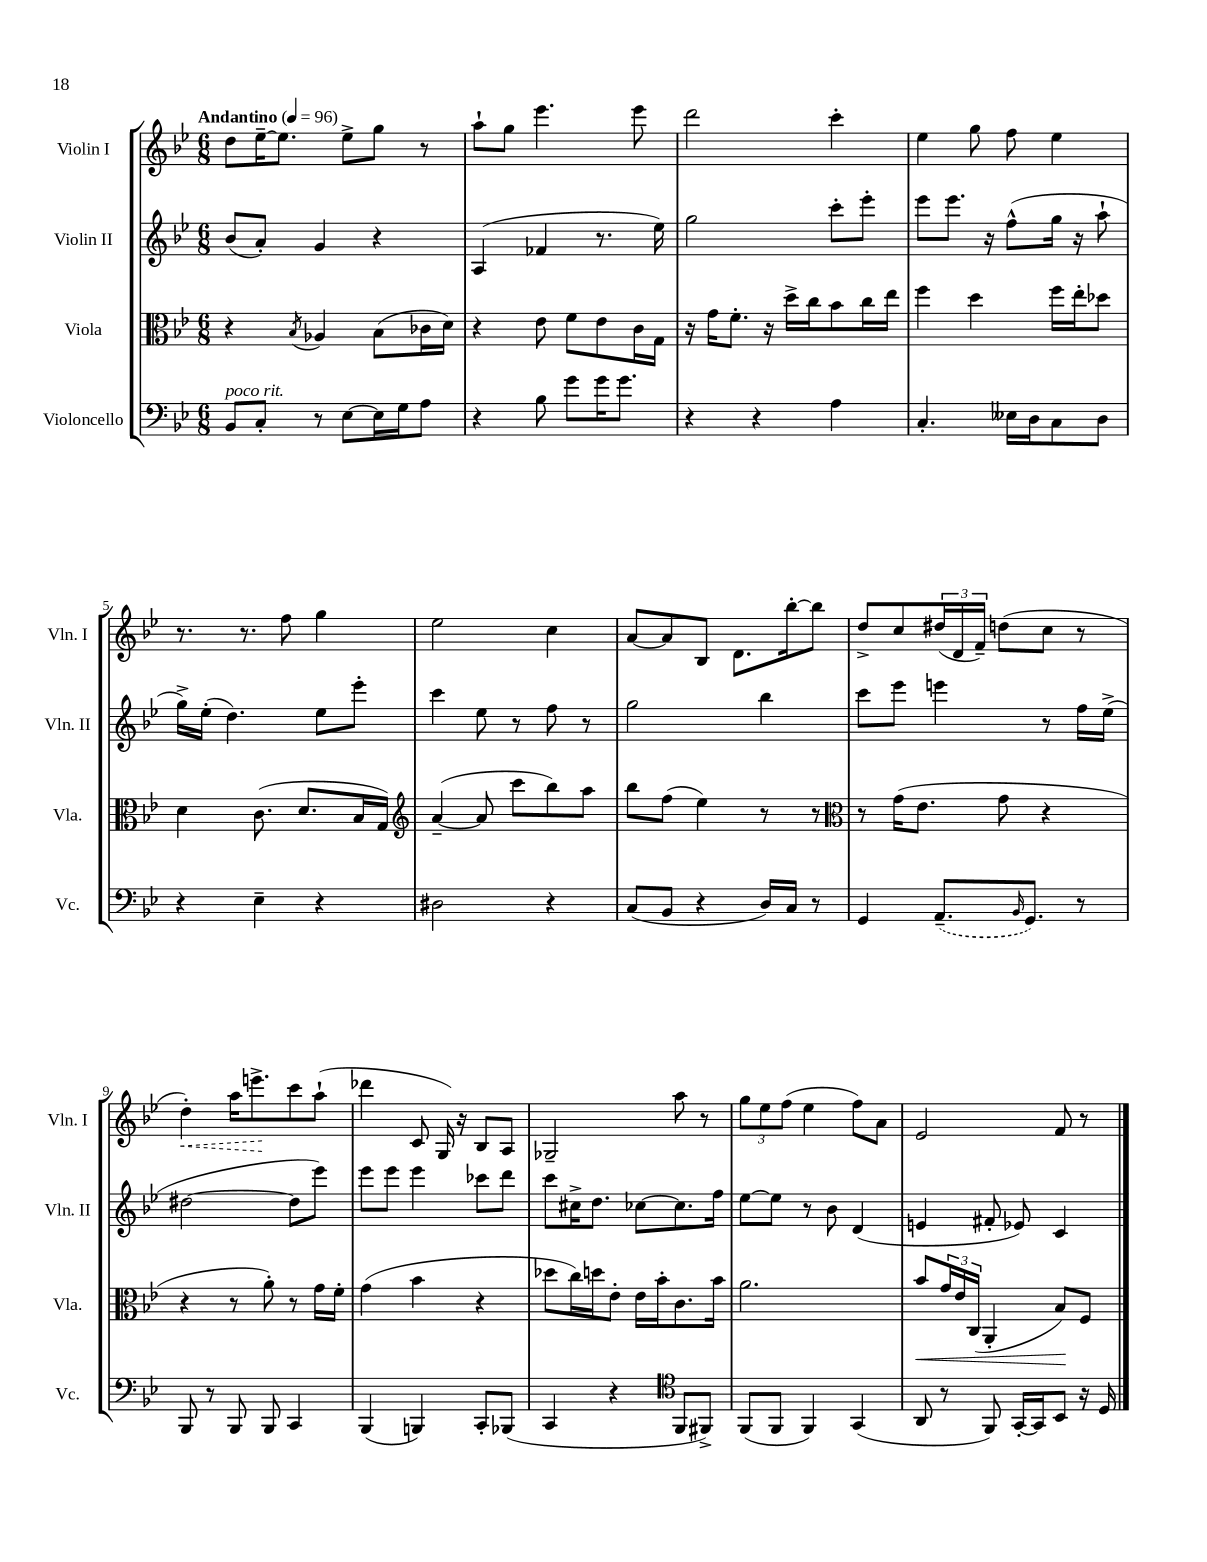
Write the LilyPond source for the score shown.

<<
\new StaffGroup <<
\new Staff = "s0" \with { instrumentName = "Violin I" shortInstrumentName = "Vln. I" } {
    \clef treble \key bes \major \numericTimeSignature \time 6/8 \tempo "Andantino" 4 = 96
    d''8 ees''16~-- ees''8. ees''8-> g''8 r8 |
    a''8-! g''8 ees'''4. ees'''8 |
    d'''2 c'''4-. |
    ees''4 g''8 f''8 ees''4 |
    r8. r8. f''8 g''4 |
    ees''2 c''4 |
    a'8~ a'8 bes8 d'8. bes''16~-. bes''8 |
    d''8-> c''8 \tuplet 3/2 { dis''16( d'16 f'16--) } d''8( c''8 r8 |
    \once \override Hairpin.style = #'dashed-line d''4-.\<) a''16 e'''8.->\! c'''8 a''8-!( |
    des'''4 c'8 g16) r16 bes8 a8 |
    ges2-- a''8 r8 |
    \tuplet 3/2 { g''8 ees''8 f''8( } ees''4 f''8) a'8 |
    ees'2 f'8 r8 \bar "|." |
}
\new Staff = "s1" \with { instrumentName = "Violin II" shortInstrumentName = "Vln. II" } {
    \clef treble \key bes \major \numericTimeSignature \time 6/8
    bes'8( a'8-.) g'4 r4 |
    a4( fes'4 r8. ees''16) |
    g''2 c'''8-. ees'''8-. |
    ees'''8 ees'''8. r16 f''8-^( g''16 r16 a''8-! |
    g''16->) ees''16-.( d''4.) ees''8 ees'''8-. |
    c'''4 ees''8 r8 f''8 r8 |
    g''2 bes''4 |
    c'''8 ees'''8 e'''4 r8 f''16 ees''16->( |
    dis''2~ dis''8 ees'''8) |
    ees'''8 ees'''8 ees'''4 ces'''8 d'''8 |
    c'''8 cis''16-> d''8. ces''8~ ces''8. f''16 |
    ees''8~ ees''8 r8 bes'8 d'4( |
    e'4 fis'8-. ees'8) c'4 \bar "|." |
}
\new Staff = "s2" \with { instrumentName = "Viola" shortInstrumentName = "Vla." } {
    \clef alto \key bes \major \numericTimeSignature \time 6/8
    r4 \acciaccatura { bes8 } aes4 bes8( ces'16 d'16) |
    r4 ees'8 f'8 ees'8 c'16 g16 |
    r16 g'16 f'8.-. r16 d''16-> c''16 bes'8 c''16 ees''16 |
    f''4 d''4 f''16 ees''16-. des''8 |
    d'4 c'8.( d'8. bes16 g16) |
    \clef treble a'4~--( a'8 c'''8 bes''8) a''8 |
    bes''8 f''8( ees''4) r8 r8 |
    \clef alto r8 g'16( ees'8. g'8 r4 |
    r4 r8 a'8-.) r8 g'16 f'16-. |
    g'4( bes'4 r4 |
    des''8 c''16) d''16 ees'8-. ees'16 bes'16-. c'8. bes'16 |
    a'2. |
    bes'8\< \tuplet 3/2 { g'16 ees'16 c16( } a,4-. bes8\!) f8 \bar "|." |
}
\new Staff = "s3" \with { instrumentName = "Violoncello" shortInstrumentName = "Vc." } {
    \clef bass \key bes \major \numericTimeSignature \time 6/8
    bes,8^\markup { \italic "poco rit." } c8-. r8 ees8~ ees16 g16 a8 |
    r4 bes8 g'8 g'16 g'8. |
    r4 r4 a4 |
    c4.-. eeses16 d16 c8 d8 |
    r4 ees4-- r4 |
    dis2 r4 |
    c8( bes,8 r4 d16) c16 r8 |
    g,4 \once \slurDashed a,8.--( \grace { bes,16 } g,8.) r8 |
    bes,,8 r8 bes,,8 bes,,8 c,4 |
    bes,,4( b,,4) c,8-. bes,,8( |
    c,4 r4 \clef tenor f,8 fis,8->) |
    f,8( f,8 f,4) g,4( |
    a,8 r8 f,8) g,16~-. g,16 bes,8 r16 d16 \bar "|." |
}
>>
>>
